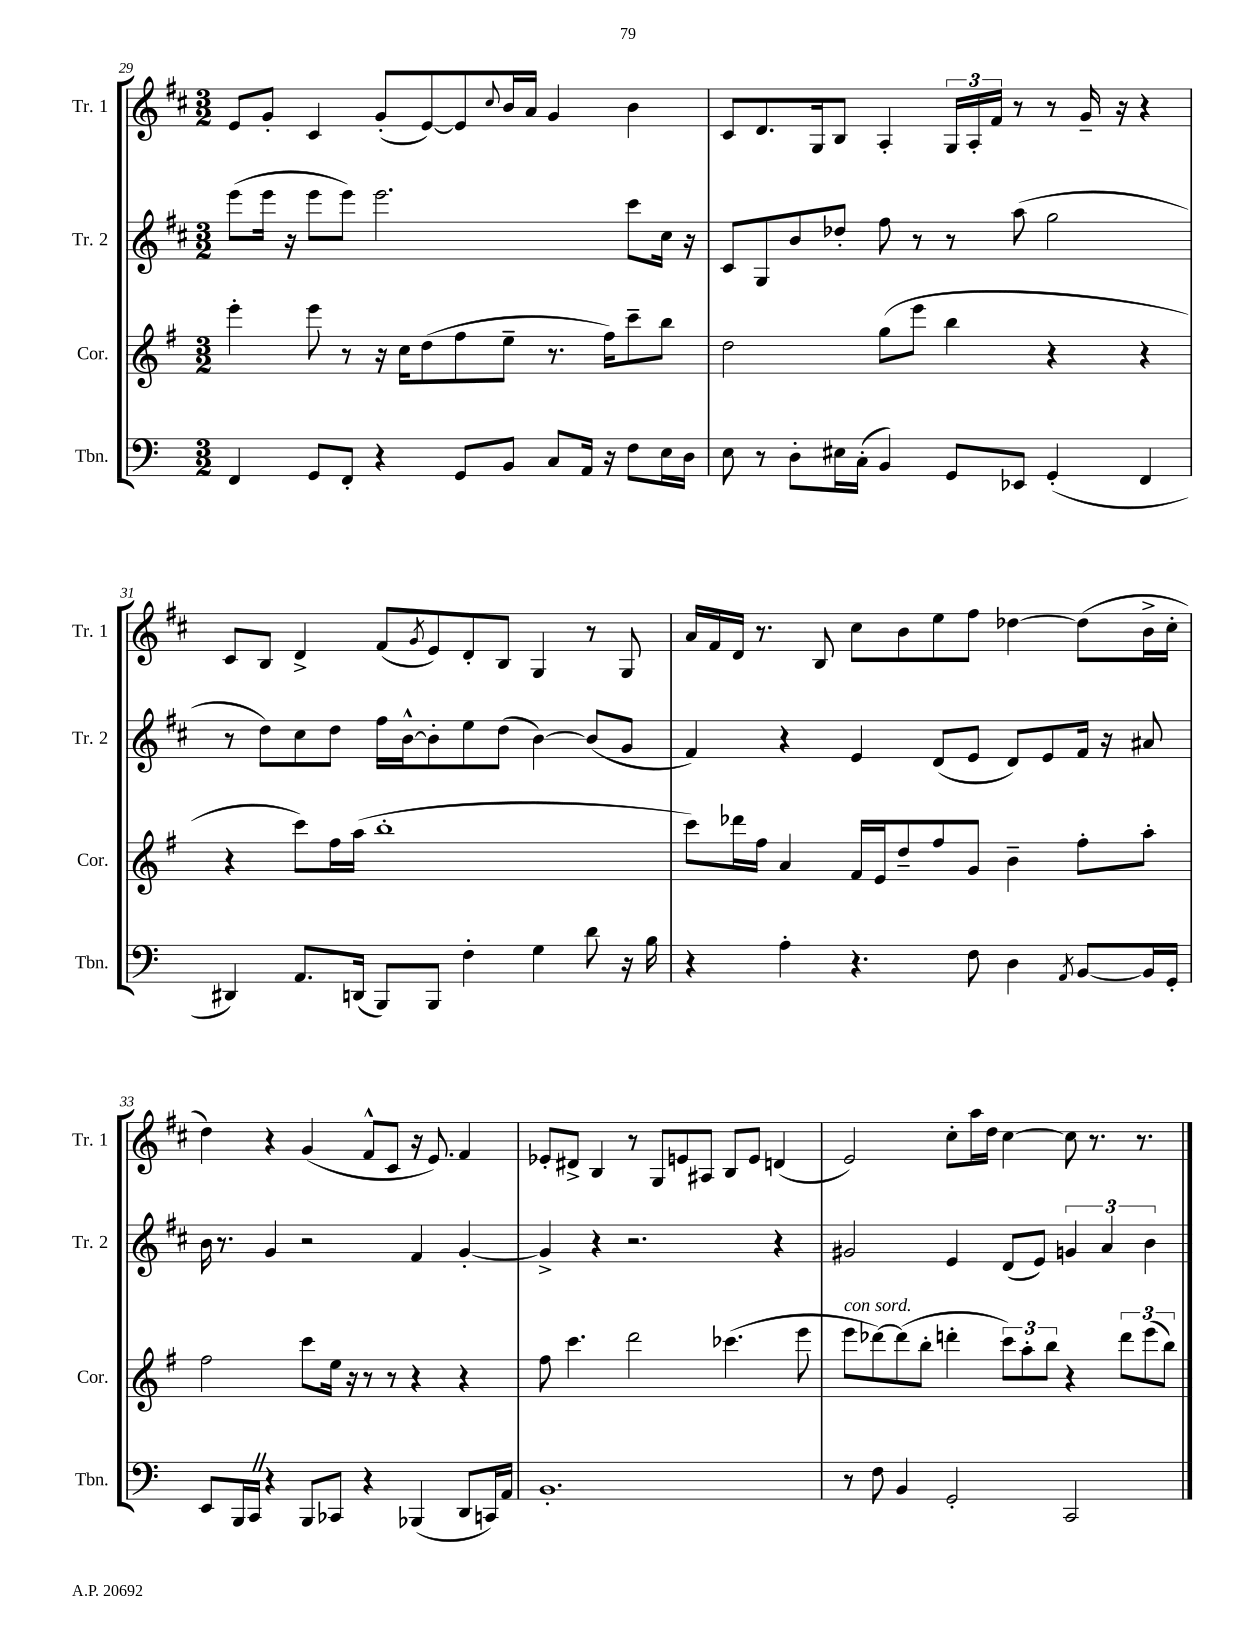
<<
\new StaffGroup <<
\new Staff = "s0" \with { instrumentName = "Tr. 1" shortInstrumentName = "Tr. 1" } {
    \clef treble \key d \major \numericTimeSignature \time 3/2
    e'8 g'8-. cis'4 g'8-.( e'8~) e'8 \appoggiatura { cis''8 } b'16 a'16 g'4 b'4 |
    cis'8 d'8. g16 b8 a4-. \tuplet 3/2 { g16 a16-. fis'16 } r8 r8 g'16-- r16 r4 |
    cis'8 b8 d'4-> fis'8( \acciaccatura { g'8 } e'8) d'8-. b8 g4 r8 g8 |
    a'16 fis'16 d'16 r8. b8 cis''8 b'8 e''8 fis''8 des''4~ des''8( b'16-> cis''16-. |
    d''4) r4 g'4( fis'8-^ cis'8 r16 e'8.) fis'4 |
    ees'8-. dis'8-> b4 r8 g8 e'8 ais8 b8 e'8 d'4( |
    e'2) cis''8-. a''16 d''16 cis''4~ cis''8 r8. r8. \bar "|." |
}
\new Staff = "s1" \with { instrumentName = "Tr. 2" shortInstrumentName = "Tr. 2" } {
    \clef treble \key d \major \numericTimeSignature \time 3/2
    e'''8( e'''16 r16 e'''8 e'''8) e'''2. cis'''8 cis''16 r16 |
    cis'8 g8 b'8 des''8-. fis''8 r8 r8 a''8( g''2 |
    r8 d''8) cis''8 d''8 fis''16 b'16~-^ b'8-. e''8 d''8( b'4~) b'8( g'8 |
    fis'4) r4 e'4 d'8( e'8 d'8) e'8 fis'16 r16 ais'8 |
    b'16 r8. g'4 r2 fis'4 g'4~-. |
    g'4-> r4 r2. r4 |
    gis'2 e'4 d'8( e'8) \tuplet 3/2 { g'4 a'4 b'4 } \bar "|." |
}
\new Staff = "s2" \with { instrumentName = "Cor." shortInstrumentName = "Cor." } {
    \clef treble \key g \major \numericTimeSignature \time 3/2
    e'''4-. e'''8 r8 r16 c''16 d''8( fis''8 e''8-- r8. fis''16) c'''8-- b''8 |
    d''2 g''8( e'''8 b''4 r4 r4 |
    r4 c'''8) fis''16 a''16( b''1-. |
    c'''8) des'''16 fis''16 a'4 fis'16 e'16 d''8-- fis''8 g'8 b'4-- fis''8-. a''8-. |
    fis''2 c'''8 e''16 r16 r8 r8 r4 r4 |
    fis''8 c'''4. d'''2 ces'''4.( e'''8 |
    e'''8^\markup { \italic "con sord." } des'''8~) des'''8( b''8-. d'''4-. \tuplet 3/2 { c'''8) a''8-. b''8 } r4 \tuplet 3/2 { d'''8 e'''8( b''8) } \bar "|." |
}
\new Staff = "s3" \with { instrumentName = "Tbn." shortInstrumentName = "Tbn." } {
    \clef bass \key c \major \numericTimeSignature \time 3/2
    f,4 g,8 f,8-. r4 g,8 b,8 c8 a,16 r16 f8 e16 d16 |
    e8 r8 d8-. eis16 c16-.( b,4) g,8 ees,8 g,4-.( f,4 |
    dis,4) a,8. d,16( b,,8) b,,8 f4-. g4 d'8 r16 b16 |
    r4 a4-. r4. f8 d4 \acciaccatura { a,8 } b,8~ b,16 g,16-. |
    e,8 b,,16 c,16 \once \override BreathingSign.text = \markup { \musicglyph "scripts.caesura.straight" } \breathe r4 b,,8 ces,8 r4 bes,,4( d,8 c,16) a,16 |
    b,1.-. |
    r8 f8 b,4 g,2-. c,2 \bar "|." |
}
>>
>>
\layout { \context { \Score currentBarNumber = #29 } }
